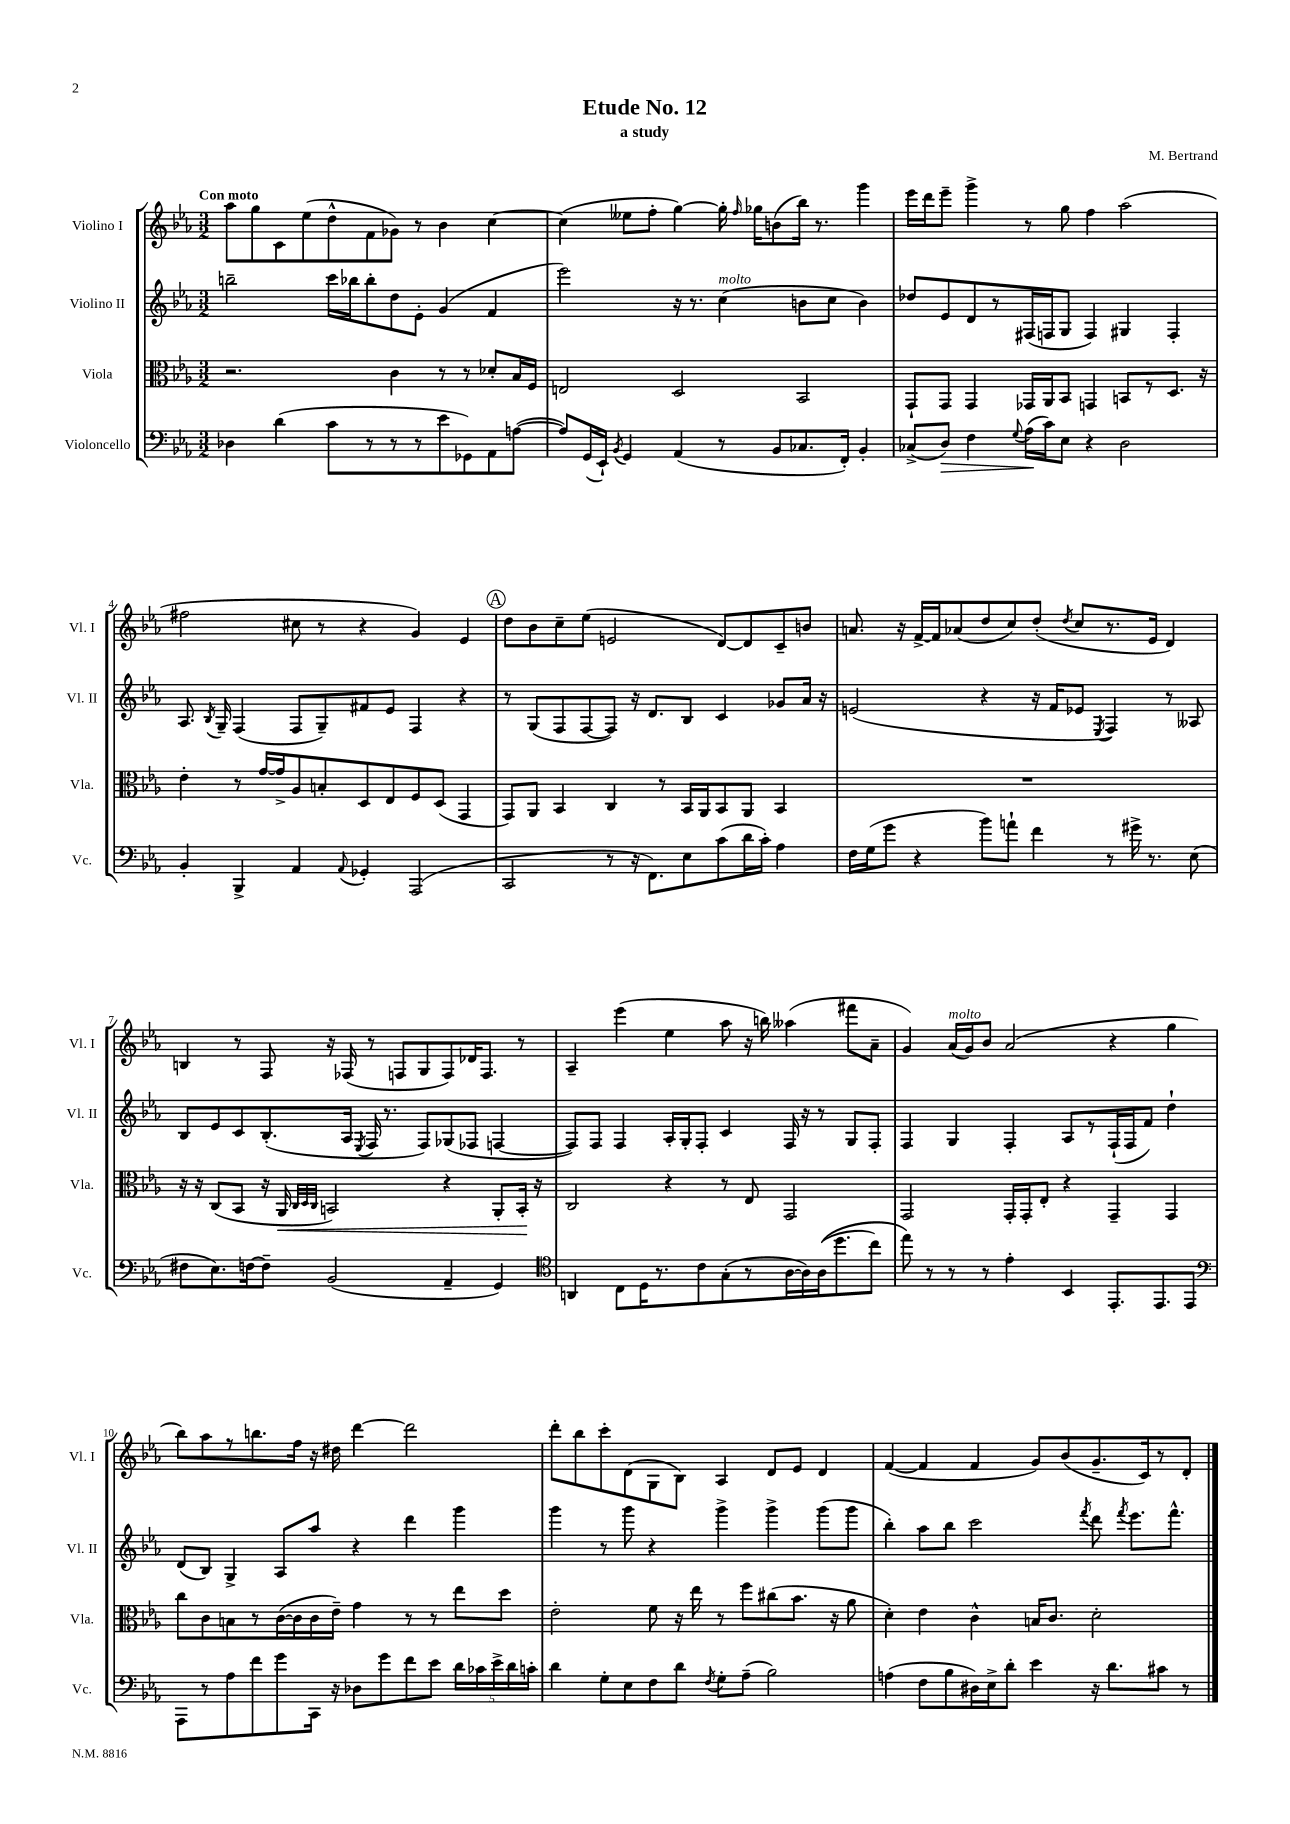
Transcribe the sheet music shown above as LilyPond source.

\header { title = "Etude No. 12" composer = "M. Bertrand" subtitle = "a study" }
<<
\new StaffGroup <<
\new Staff = "s0" \with { instrumentName = "Violino I" shortInstrumentName = "Vl. I" } {
    \clef treble \key ees \major \numericTimeSignature \time 3/2 \tempo "Con moto"
    \autoBeamOff aes''8[ g''8 c'8 ees''8( d''8-^ f'8 ges'8]) r8 bes'4 c''4~ |
    c''4( eeses''8[ f''8]-. g''4~) g''16-. \grace { f''16 } ges''16[ b'8( bes''16]) r8. g'''4 |
    ees'''16[ d'''16 ees'''8]-- g'''4-> r8 g''8 f''4 aes''2( |
    fis''2 cis''8 r8 r4 g'4) ees'4 |
    \mark \markup { \circle "A" } d''8[ bes'8 c''8-- ees''8]( e'2 d'8[~) d'8 c'8-- b'8] |
    a'8. r16 f'16[~-> f'16 aes'8( d''8 c''8) d''8]-.( \acciaccatura { d''8 } c''8[ r8. ees'16] d'4) |
    b4 r8 f8 r16 fes16( r8 f8[ g8 f8) des'16 f8.] r8 |
    aes4-- ees'''4( ees''4 aes''8 r16 b''16) aeses''4( fis'''8[ aes'8]-- |
    g'4) aes'16[^\markup { \italic "molto" }( g'16) bes'8] aes'2( r4 g''4 |
    bes''8[) aes''8 r8 b''8. f''16] r16 dis''16 d'''4~ d'''2 |
    d'''8[-. bes''8 c'''8-. d'8( g8 bes8]) aes4 d'8[ ees'8] d'4 |
    f'4~( f'4 f'4 g'8[) bes'8( g'8.-- c'16) r8 d'8]-. \bar "|." |
}
\new Staff = "s1" \with { instrumentName = "Violino II" shortInstrumentName = "Vl. II" } {
    \clef treble \key ees \major \numericTimeSignature \time 3/2
    \autoBeamOff b''2-- c'''16[ bes''16 bes''8-. d''8 ees'8]-. g'4( f'4 |
    ees'''2) r16 r8. c''4^\markup { \italic "molto" }( b'8[ c''8] b'4) |
    des''8[ ees'8 d'8 r8 fis16( f16 g8] f4) gis4 f4-. |
    aes8. \acciaccatura { bes8 } g16-- f4( f8[ g8--) fis'8 ees'8] f4 r4 |
    \mark \markup { \circle "A" } r8 g8[( f8 f8~ f8]) r16 d'8.[ bes8] c'4 ges'8[ aes'16] r16 |
    e'2( r4 r16 f'16[ ees'8] \acciaccatura { ees8 } f4) r8 aeses8 |
    bes8[ ees'8 c'8 bes8.-.( aes16] \acciaccatura { ees8 } f16 r8. f8[) ges8( fes8] f4~ |
    f8[) f8] f4 aes16[-. g16-. f8]-. c'4 f16 r16 r8 g8[ f8]-. |
    f4 g4 f4-. aes8[ r8 f16-!( f16 f'8]) d''4-! |
    d'8[( bes8]) g4-> aes8[ aes''8] r4 d'''4 g'''4 |
    g'''4 r8 g'''8 r4 g'''4-> g'''4-> g'''8[( g'''8] |
    bes''4-.) aes''8[ bes''8] c'''2 \acciaccatura { f'''8 } d'''8 \acciaccatura { f'''8 } ees'''8.[ f'''8.]-^ \bar "|." |
}
\new Staff = "s2" \with { instrumentName = "Viola" shortInstrumentName = "Vla." } {
    \clef alto \key ees \major \numericTimeSignature \time 3/2
    \autoBeamOff r2. c'4 r8 r8 des'8[-. bes16 f16] |
    e2 d2 bes,2 |
    g,8[-! g,8] g,4 ges,16[ aes,16 bes,8] g,4 b,8[ r8 d8.] r16 |
    ees'4-. r8 g'16[~ g'16-> aes8 b8-. d8 ees8 f8 d8]( g,4 |
    \mark \markup { \circle "A" } g,8[) aes,8] bes,4 c4 r8 bes,16[ aes,16 bes,8 aes,8] bes,4 |
    R1. |
    r16 r16 c8[( bes,8] r16 aes,16\< \grace { c32[ d32 c32] } b,2) r4 aes,8[-. b,16]-.\! r16 |
    c2 r4 r8 ees8 g,2 |
    g,2 g,16[-. g,16-. ees8]-. r4 g,4-- g,4 |
    c''8[ c'8 b8 r8 c'16~( c'16 c'16 ees'16]--) g'4 r8 r8 ees''8[ d''8] |
    ees'2-. f'8 r16 ees''16 r8 f''8[ cis''8( bes'8.] r16 aes'8 |
    d'4-.) ees'4 c'4-^ b16[ c'8.] d'2-. \bar "|." |
}
\new Staff = "s3" \with { instrumentName = "Violoncello" shortInstrumentName = "Vc." } {
    \clef bass \key ees \major \numericTimeSignature \time 3/2
    \autoBeamOff des4 d'4( c'8[ r8 r8 r8 ees'8 ges,8) aes,8 a8]~( |
    a8[) g,16( ees,16]-!) \acciaccatura { bes,8 } g,4 aes,4( r8 bes,8[ ces8. f,16]-.) bes,4-. |
    ces8[->( d8]\>) f4 \appoggiatura { g8 } aes16[\!( c'16) ees8] r4 d2 |
    bes,4-. bes,,4-> aes,4 \appoggiatura { aes,8 } ges,4-. aes,,2( |
    \mark \markup { \circle "A" } c,2 r8 r16 f,8.[) ees8 c'8( d'16 c'16]-.) aes4 |
    f16[ g16( g'8] r4 bes'8[) a'8]-! f'4 r8 gis'16-> r8. ees8( |
    fis8[ ees8.) f16~ f8]-- bes,2( aes,4-- g,4) |
    \clef tenor a,4 c8[ d16 r8. c'8 g8-.( r8 aes16~ aes16) aes16(\( d''8. c''8]) |
    ees''8\) r8 r8 r8 ees'4-. bes,4 ees,8.[-. ees,8. ees,8] |
    \clef bass aes,,8[ r8 aes8 f'8 g'8 c,16] r16 des8[ g'8 f'8 ees'8] \tuplet 5/4 { d'16[ ces'16 ees'16-> d'16 c'16]-. } |
    d'4 g8[-. ees8 f8 d'8] \acciaccatura { f8 } g8[-. aes8]--( bes2) |
    a4( f8[ bes8 dis16) ees16-> d'8]-. ees'4 r16 d'8.[ cis'8] r8 \bar "|." |
}
>>
>>
